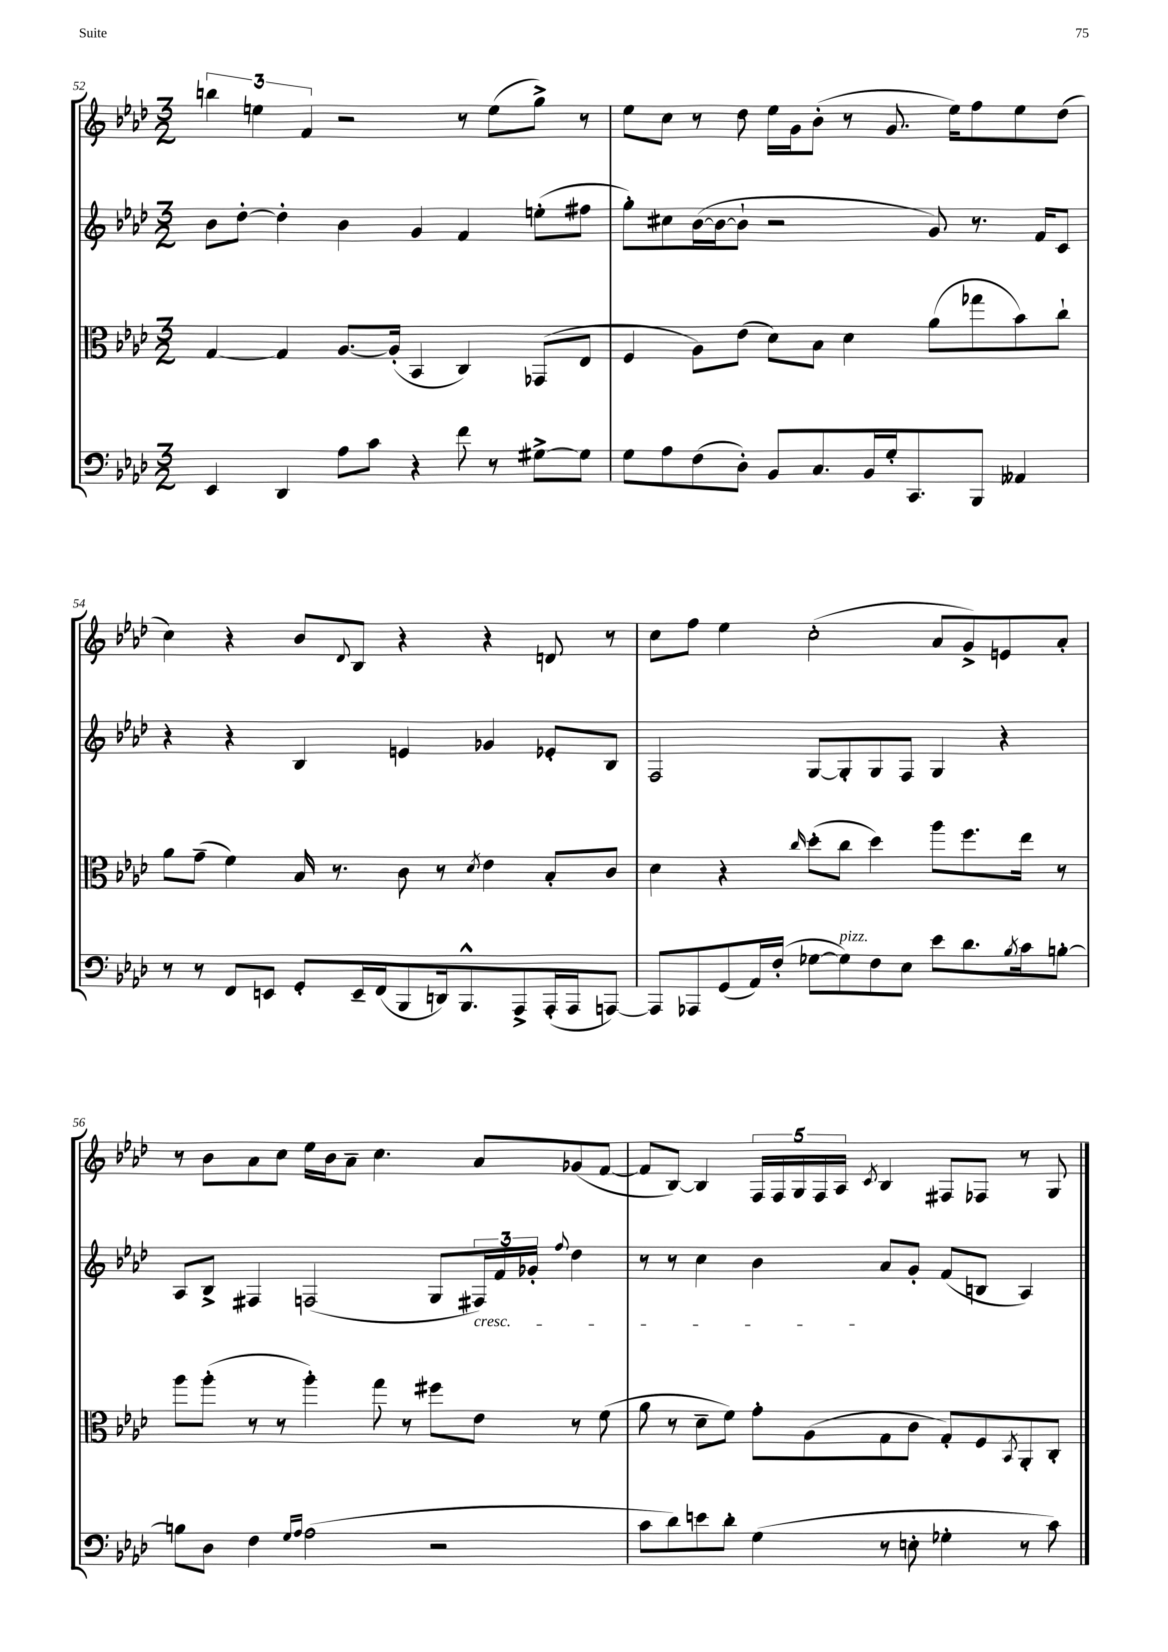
<<
\new StaffGroup <<
\new Staff = "s0" {
    \clef treble \key aes \major \numericTimeSignature \time 3/2
    \tuplet 3/2 { b''4 e''4 f'4 } r2 r8 e''8( g''8->) r8 |
    ees''8 c''8 r8 des''8 ees''16 g'16 bes'8-.( r8 g'8. ees''16) f''8 ees''8 des''8( |
    c''4) r4 bes'8 \appoggiatura { des'8 } bes8 r4 r4 d'8 r8 |
    c''8 f''8 ees''4 c''2-.( aes'8 g'8->) e'8 aes'8-. |
    r8 bes'8 aes'8 c''8 ees''16 bes'16 aes'8-- c''4. aes'8 ges'8( f'8~ |
    f'8 bes8~) bes4 \tuplet 5/4 { f16 f16 g16 f16 aes16 } \acciaccatura { c'8 } bes4 fis8 fes8 r8 g8 \bar "|." |
}
\new Staff = "s1" {
    \clef treble \key aes \major \numericTimeSignature \time 3/2
    bes'8 des''8~-. des''4-. bes'4 g'4 f'4 e''8-.( fis''8 |
    g''8-.) cis''8 bes'16~( bes'16~ bes'8-! r2 g'8) r8. f'16 c'8 |
    r4 r4 bes4 e'4 ges'4 ees'8-. bes8 |
    f2 g8~ g8-. g8 f8 g4 r4 |
    aes8 bes8-> fis4 f2( g8 \tuplet 3/2 { fis16\cresc) f'16 ges'16-. } \appoggiatura { f''8 } des''4 |
    r8 r8 c''4 bes'4\! aes'8 g'8-. f'8( b8 aes4) \bar "|." |
}
\new Staff = "s2" {
    \clef alto \key aes \major \numericTimeSignature \time 3/2
    g4~ g4 aes8.~ aes16-.( bes,4 c4) ges,8( ees8 |
    f4 aes8) ees'8( des'8) bes8 des'4 aes'8( ges''8 bes'8) c''8-! |
    aes'8 g'8--( f'4) bes16 r8. c'8 r8 \acciaccatura { des'8 } ees'4 bes8-. c'8 |
    des'4 r4 \grace { c''16 } des''8-.( c''8 des''4) aes''8 f''8. ees''16 r8 |
    aes''8 aes''8-.( r8 r8 aes''4-.) g''8 r8 fis''8 ees'8 r8 f'8( |
    aes'8 r8 des'8-- f'8) g'8-. aes8( g8 c'8 g8-.) f8 \acciaccatura { bes,8 } aes,8-. c8-. \bar "|." |
}
\new Staff = "s3" {
    \clef bass \key aes \major \numericTimeSignature \time 3/2
    ees,4 des,4 aes8 c'8 r4 f'8 r8 gis8~-> gis8 |
    g8 aes8 f8( des8-.) bes,8 c8. bes,16 g16-. c,8. bes,,8 aeses,4 |
    r8 r8 f,8 e,8 g,8-. e,16-- f,16( bes,,8 d,16) bes,,8.-^ aes,,8-> aes,,16-.( aes,,16 a,,8~) |
    a,,8 aes,,8 g,8( aes,16) f16-.( ges8~ ges8^\markup { \italic "pizz." }) f8 ees8 ees'8 des'8. \acciaccatura { bes8 } c'16 b8~-. |
    b8 des8 f4 \grace { g16 aes16 } aes2( r2 |
    c'8 des'8) e'8 des'8-. g4( r8 e8-. ges4-. r8 c'8) \bar "|." |
}
>>
>>
\layout { \context { \Score currentBarNumber = #52 } }
